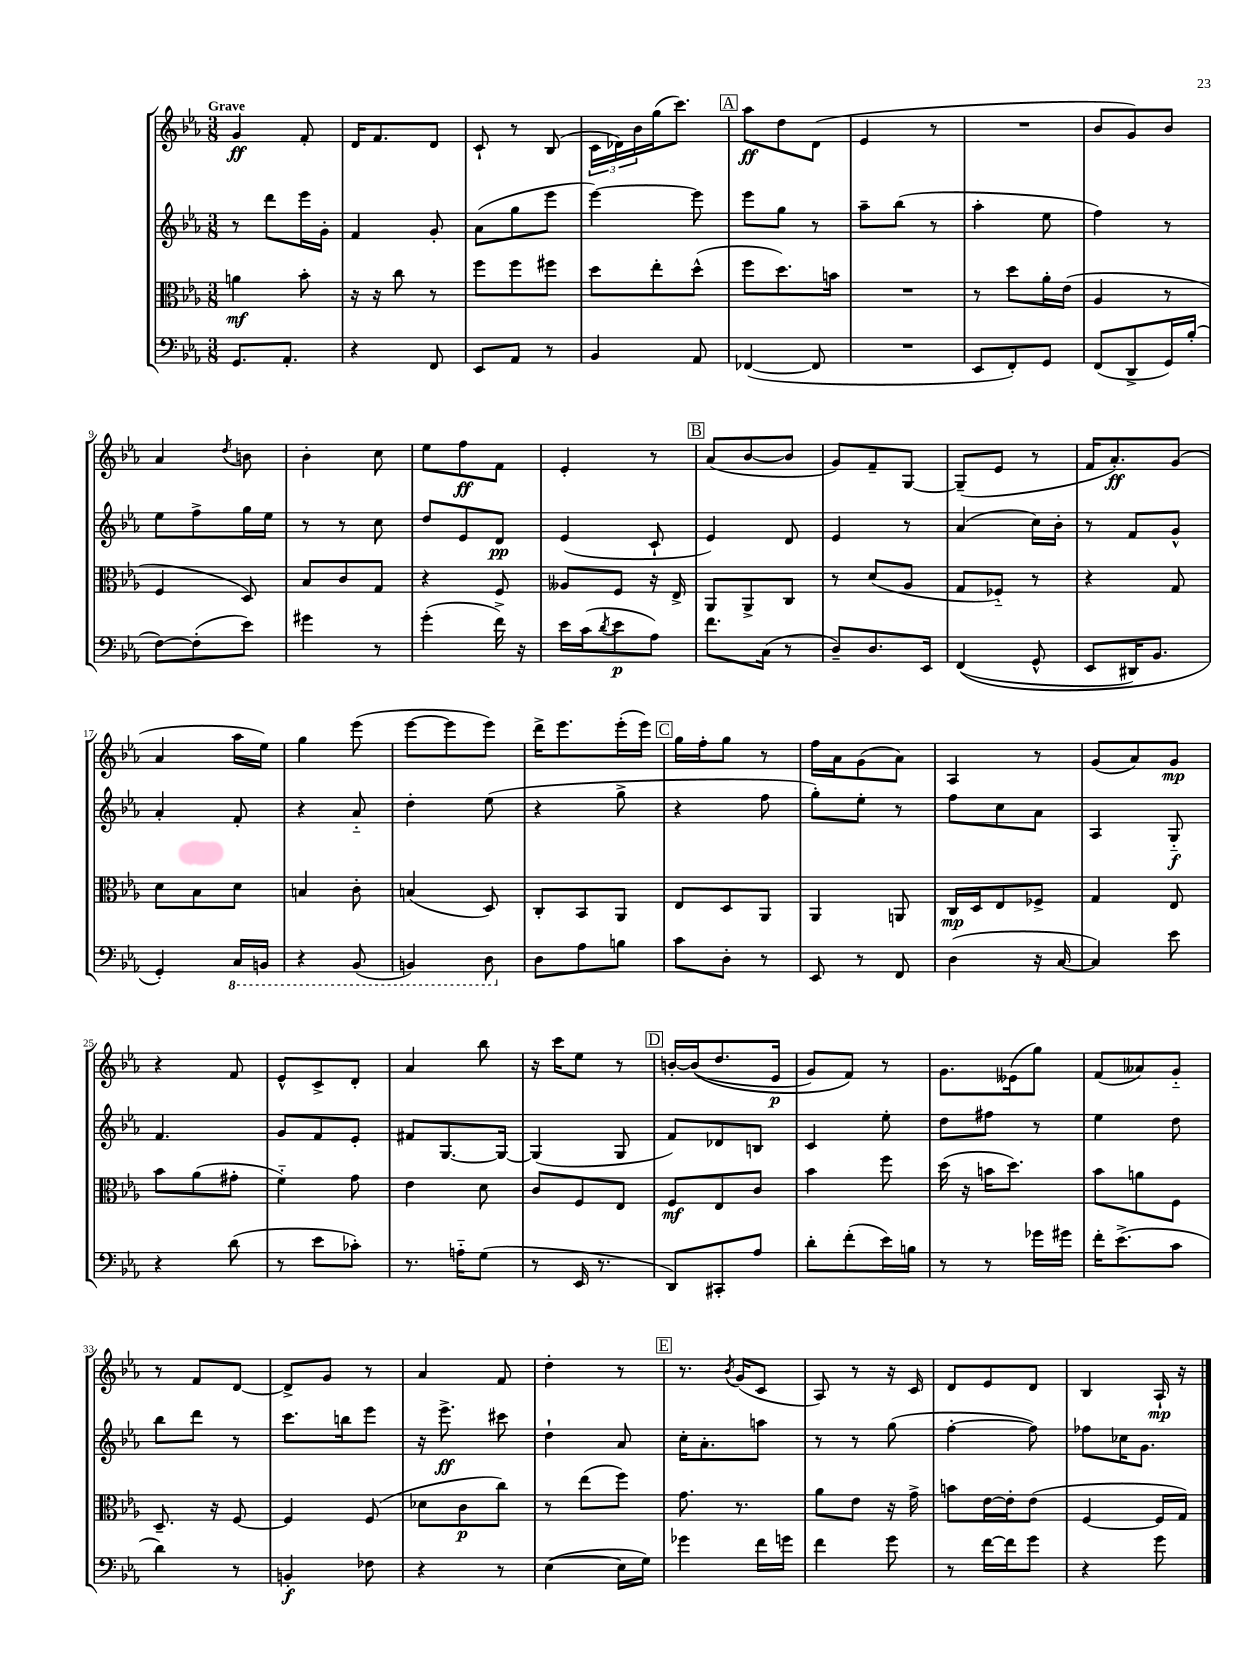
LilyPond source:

<<
\new StaffGroup <<
\new Staff = "s0" {
    \clef treble \key ees \major \numericTimeSignature \time 3/8 \tempo "Grave"
    g'4\ff f'8-. |
    d'16 f'8. d'8 |
    c'8-! r8 bes8( |
    \tuplet 3/2 { c'16 des'16) bes'16 } g''16( c'''8.) |
    \mark \markup { \box "A" } aes''8\ff d''8 d'8( |
    ees'4 r8 |
    R4. |
    bes'8 g'8) bes'8 |
    aes'4 \acciaccatura { d''8 } b'8 |
    bes'4-. c''8 |
    ees''8 f''8\ff f'8 |
    ees'4-. r8 |
    \mark \markup { \box "B" } aes'8( bes'8~ bes'8 |
    g'8) f'8-- g8~ |
    g8--( ees'8 r8 |
    f'16 aes'8.-.\ff) g'8( |
    aes'4 aes''16 ees''16) |
    g''4 ees'''8( |
    ees'''8~ ees'''8 ees'''8) |
    d'''16-> ees'''8. ees'''16-.( ees'''16) |
    \mark \markup { \box "C" } g''16 f''16-. g''8 r8 |
    f''16 aes'16 g'8( aes'8) |
    aes4 r8 |
    g'8( aes'8) g'8\mp |
    r4 f'8 |
    ees'8-^ c'8-> d'8-. |
    aes'4 bes''8 |
    r16 c'''16 ees''8 r8 |
    \mark \markup { \box "D" } b'16~-. b'16(\( d''8. ees'16\p |
    g'8) f'8\) r8 |
    g'8. eeses'16( g''8) |
    f'8( aeses'8) g'8-_ |
    r8 f'8 d'8~ |
    d'8-> g'8 r8 |
    aes'4 f'8 |
    d''4-. r8 |
    \mark \markup { \box "E" } r8. \acciaccatura { bes'8 } g'16( c'8 |
    aes8) r8 r16 c'16 |
    d'8 ees'8 d'8 |
    bes4 aes16-!\mp r16 \bar "|." |
}
\new Staff = "s1" {
    \clef treble \key ees \major \numericTimeSignature \time 3/8
    r8 d'''8 ees'''16 g'16-. |
    f'4 g'8-. |
    aes'8( g''8 ees'''8 |
    ees'''4~) ees'''8 |
    \mark \markup { \box "A" } ees'''8 g''8 r8 |
    aes''8-- bes''8( r8 |
    aes''4-. ees''8 |
    f''4) r8 |
    ees''8 f''8-> g''16 ees''16 |
    r8 r8 c''8 |
    d''8 ees'8 d'8\pp |
    ees'4( c'8-! |
    \mark \markup { \box "B" } ees'4) d'8 |
    ees'4 r8 |
    aes'4( c''16) bes'16-. |
    r8 f'8 g'8-^ |
    aes'4-. f'8-. |
    r4 aes'8-_ |
    d''4-. ees''8( |
    r4 g''8-> |
    \mark \markup { \box "C" } r4 f''8 |
    g''8-.) ees''8-. r8 |
    f''8 c''8 aes'8 |
    aes4 g8-_\f |
    f'4. |
    g'8 f'8 ees'8-. |
    fis'8 g8.~ g16~ |
    g4( g8 |
    \mark \markup { \box "D" } f'8) des'8 b8 |
    c'4 ees''8-. |
    d''8 fis''8 r8 |
    ees''4 d''8 |
    bes''8 d'''8 r8 |
    c'''8. b''16 ees'''8 |
    r16 ees'''8.->\ff cis'''8 |
    d''4-! aes'8 |
    \mark \markup { \box "E" } c''16-. aes'8.-. a''8 |
    r8 r8 g''8( |
    f''4~-. f''8) |
    fes''8 ces''16 g'8. \bar "|." |
}
\new Staff = "s2" {
    \clef alto \key ees \major \numericTimeSignature \time 3/8
    a'4\mf bes'8-. |
    r16 r16 c''8 r8 |
    f''8 f''8 fis''8 |
    d''8 ees''8-. d''8-^( |
    \mark \markup { \box "A" } f''8 d''8.) b'16 |
    R4. |
    r8 d''8 aes'16-. ees'16( |
    aes4 r8 |
    f4 d8) |
    bes8 c'8 g8 |
    r4 f8 |
    aeses8 f8 r16 ees16-> |
    \mark \markup { \box "B" } aes,8 aes,8-> c8 |
    r8 d'8( aes8 |
    g8 fes8-_) r8 |
    r4 g8 |
    d'8 bes8 d'8 |
    b4 c'8-. |
    b4( d8) |
    c8-. bes,8 aes,8 |
    \mark \markup { \box "C" } ees8 d8 aes,8 |
    aes,4 a,8 |
    c16\mp d16 ees8 fes8-> |
    g4 ees8 |
    bes'8 aes'8( gis'8-. |
    f'4-_) g'8 |
    ees'4 d'8 |
    c'8 f8 ees8 |
    \mark \markup { \box "D" } f8\mf ees8 c'8 |
    bes'4 f''8 |
    d''16( r16 b'16 d''8.) |
    bes'8 a'8 f8 |
    d8.-- r16 f8~ |
    f4 f8( |
    des'8 c'8\p c''8) |
    r8 ees''8( f''8) |
    \mark \markup { \box "E" } g'8. r8. |
    aes'8 ees'8 r16 g'16-> |
    b'8 ees'16~ ees'16-. ees'8( |
    f4~ f16 g16) \bar "|." |
}
\new Staff = "s3" {
    \clef bass \key ees \major \numericTimeSignature \time 3/8
    g,8. aes,8.-. |
    r4 f,8 |
    ees,8 aes,8 r8 |
    bes,4 aes,8 |
    \mark \markup { \box "A" } fes,4~( fes,8 |
    R4. |
    ees,8 f,8-.) g,8 |
    f,8( d,8-> g,16) bes16-.( |
    f8~) f8-.( ees'8) |
    gis'4 r8 |
    g'4-.( f'16->) r16 |
    ees'16 c'16( \acciaccatura { d'8 } ees'8\p aes8) |
    \mark \markup { \box "B" } f'8. c16( r8 |
    d8--) d8. ees,16 |
    f,4(\( g,8-^ |
    ees,8 dis,16) bes,8. |
    g,4-.\) \ottava #-1 c,16 b,,16 |
    r4 bes,,8( |
    b,,4) d,8 \ottava #0 |
    d8 aes8 b8 |
    \mark \markup { \box "C" } c'8 d8-. r8 |
    ees,8 r8 f,8 |
    d4( r16 c16~ |
    c4) ees'8 |
    r4 d'8( |
    r8 ees'8 ces'8-.) |
    r8. a16-_ g8( |
    r8 ees,16 r8. |
    \mark \markup { \box "D" } d,8) cis,8-. aes8 |
    d'8-. f'8-.( ees'16) b16 |
    r8 r8 ges'16 gis'16 |
    f'16-. ees'8.->( c'8 |
    d'4) r8 |
    b,4-.\f fes8 |
    r4 r8 |
    ees4~( ees16 g16) |
    \mark \markup { \box "E" } ges'4 f'16 g'16 |
    f'4 g'8 |
    r8 f'16~ f'16 g'8 |
    r4 g'8 \bar "|." |
}
>>
>>
